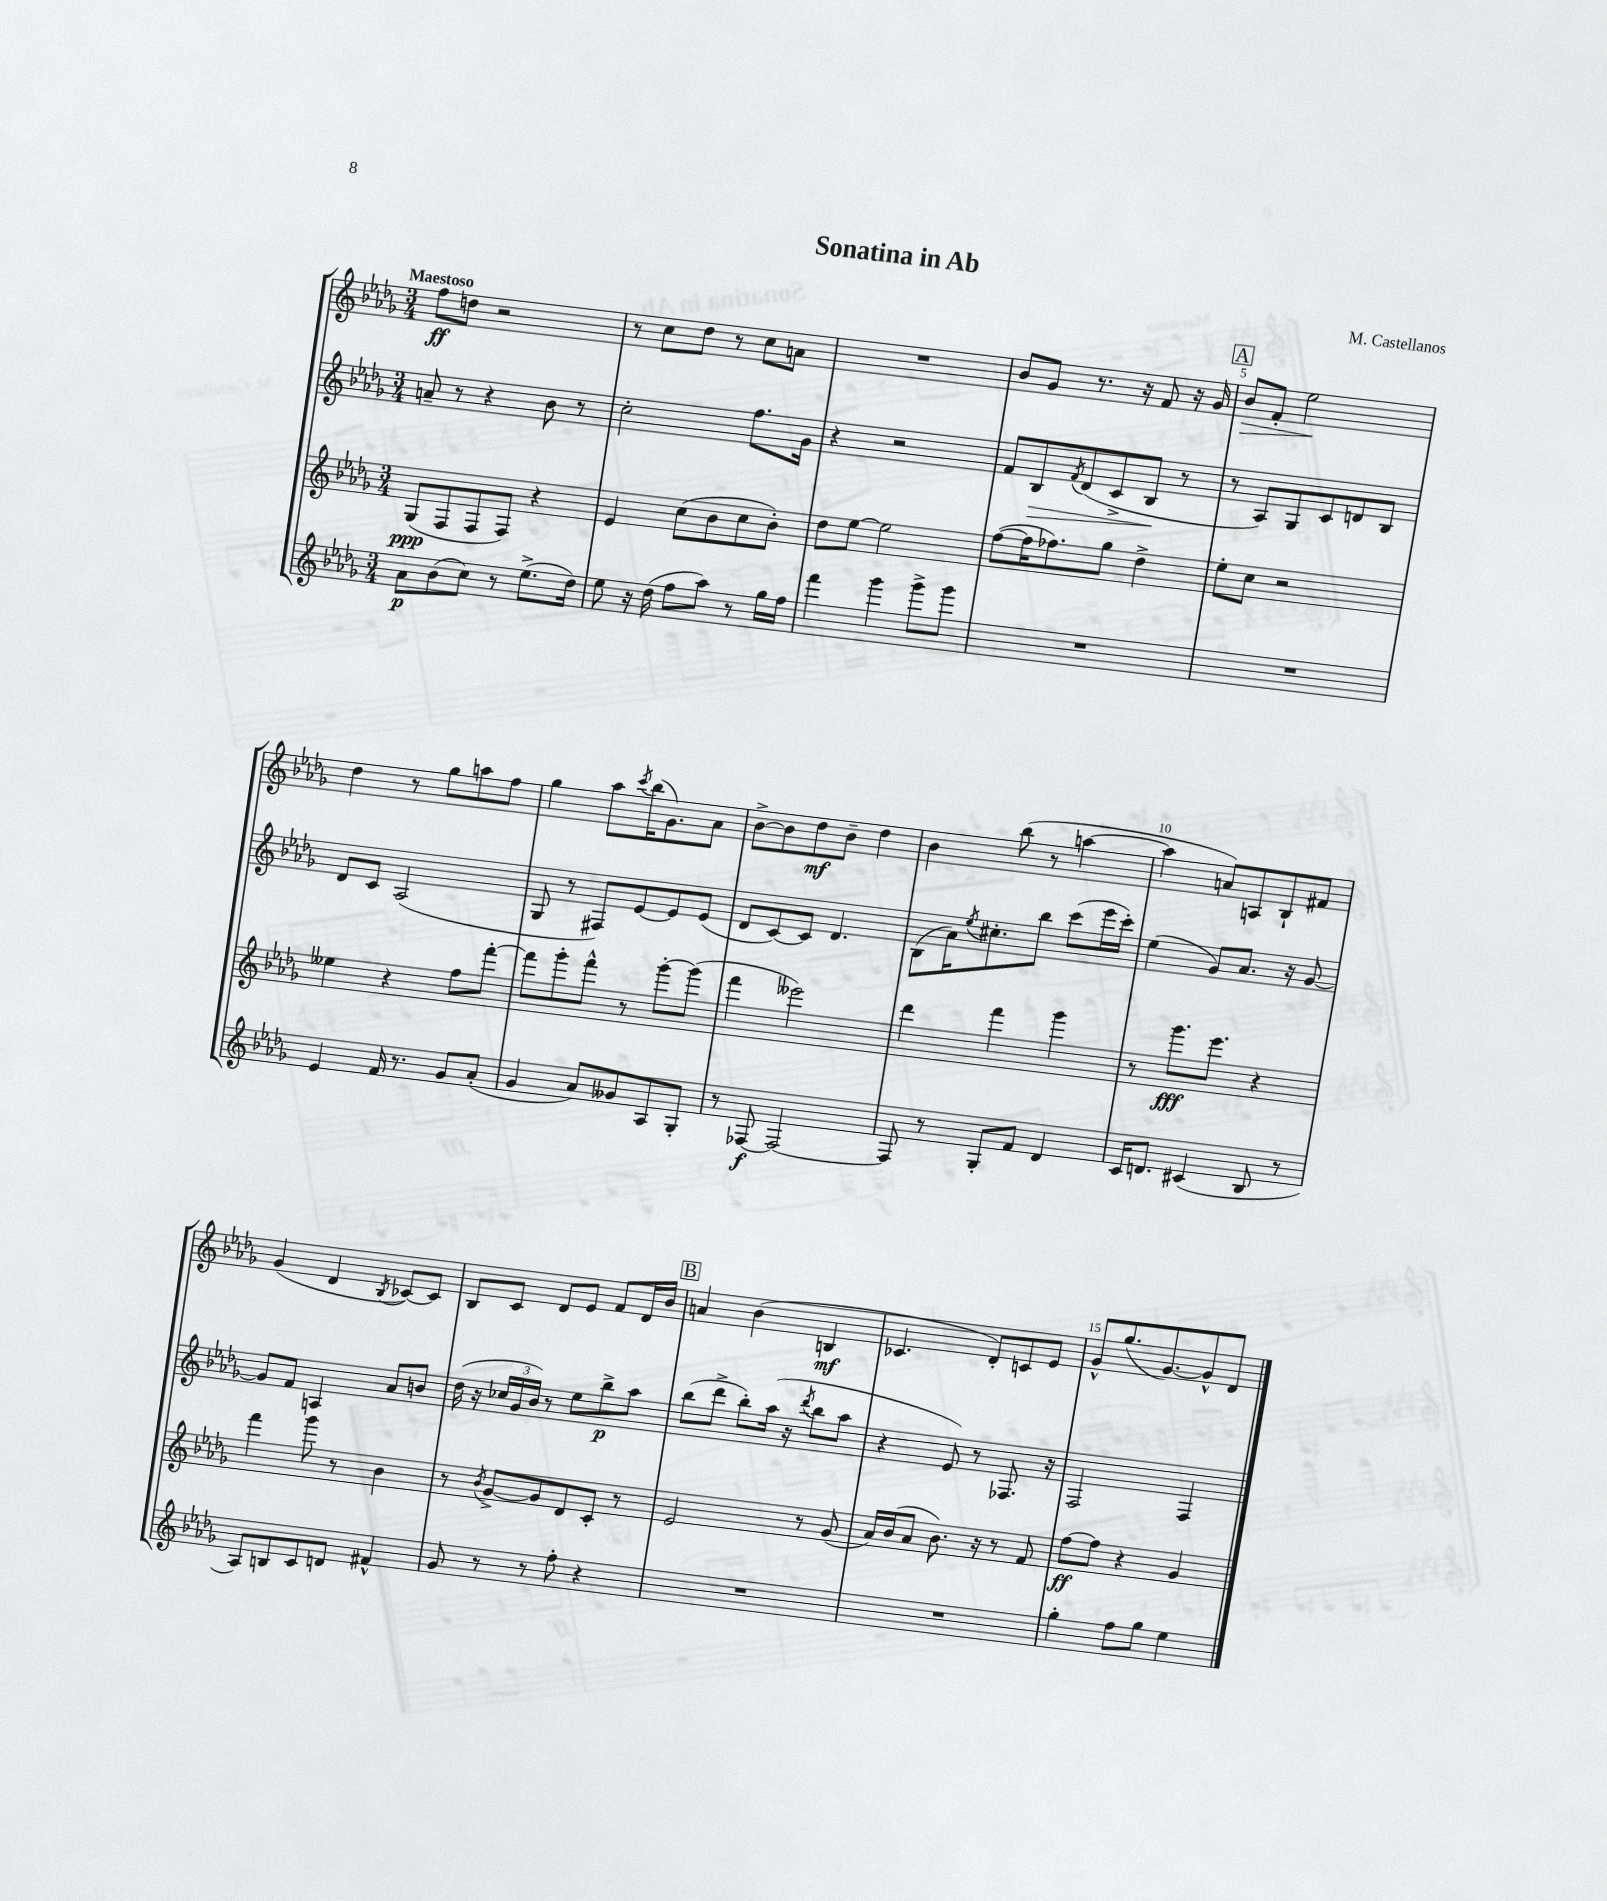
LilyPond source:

\header { title = "Sonatina in Ab" composer = "M. Castellanos" }
<<
\new StaffGroup <<
\new Staff = "s0" {
    \clef treble \key des \major \numericTimeSignature \time 3/4 \tempo "Maestoso"
    f''8\ff d''8 r2 |
    r8 c''8 des''8 r8 c''8 a'8 |
    R2. |
    bes'8 ges'8 r8. r16 f'8 r16 ges'16 |
    \mark \markup { \box "A" } bes'8\> f'8-. ees''2\! |
    des''4 r8 ges''8 a''8 f''8 |
    ges''4 aes''8 \acciaccatura { c'''8 } bes''16( ges'8.) aes'8 |
    bes'8~-> bes'8 des''8\mf bes'8-- des''4 |
    bes'4 bes''8( r8 a''4~ |
    a''4 a'8) a8 bes8-! fis'8 |
    ges'4( des'4 \acciaccatura { bes8 } ces'8~) ces'8 |
    bes8 c'8 des'8 ees'8 f'8 des'16 bes'16 |
    \mark \markup { \box "B" } a'4 bes'4( b4\mf |
    ces'4. des'8-.) c'8 ees'8 |
    ges'8-^ ges''8.( ges'8.~) ges'8-^ des'8 \bar "|." |
}
\new Staff = "s1" {
    \clef treble \key des \major \numericTimeSignature \time 3/4
    a'8-- r8 r4 bes'8 r8 |
    c''2-. f''8. ges'16 |
    r4 r2 |
    f'8 bes8\> \acciaccatura { f'8 } des'8( c'8-> bes8\! r8 |
    \mark \markup { \box "A" } r8 aes8) ges8 c'8 d'8 bes8 |
    des'8 c'8 aes2( |
    ges8 r8 fis8) ees'8~ ees'8 ees'8( |
    des'8 c'8~) c'8 des'4. |
    bes8( aes'16) \acciaccatura { ees''8 } cis''8.-. bes''8 c'''8( ees'''16 c'''16-.) |
    ees''4( ges'8) aes'8. r16 ges'8~ |
    ges'8 f'8 a4 aes'8 b'8 |
    des''16( r16 \tuplet 3/2 { ces''16 ges'16 bes'16) } r8 ees''8 bes''8->\p aes''8 |
    \mark \markup { \box "B" } bes''8( des'''8-> bes''8-.) aes''16( r16 \acciaccatura { des'''8 } bes''8 aes''8 |
    r4 ees'8) r8 fes8. r16 |
    f2 f4 \bar "|." |
}
\new Staff = "s2" {
    \clef treble \key des \major \numericTimeSignature \time 3/4
    ges8\ppp( f8 f8 f8) r4 |
    ees'4 c''8( bes'8 c''8 bes'8-.) |
    des''8 ees''8~ ees''2 |
    f''8~( f''16 fes''8.) ges''8 des''4-> |
    \mark \markup { \box "A" } ees''8-. c''8 r2 |
    eeses''4 r4 f''8 f'''8~-. |
    f'''8 ges'''8-. f'''8-^ r8 ges'''8~-. ges'''8( |
    f'''4 eeses'''2) |
    des'''4 f'''4 ges'''4 |
    r8 ges'''8.\fff ees'''8. r4 |
    f'''4 ges'''8 r8 bes'4 |
    r8 \acciaccatura { bes'8 } ges'8~-> ges'8 des'8 c'8-. r8 |
    \mark \markup { \box "B" } ees'2 r8 ges'8( |
    aes'16) bes'16( aes'8 bes'8.) r16 r8 f'8 |
    f''8~\ff f''8 r4 ges'4 \bar "|." |
}
\new Staff = "s3" {
    \clef treble \key des \major \numericTimeSignature \time 3/4
    aes'8\p bes'8( c''8) r8 ees''8.->( des''16) |
    ees''8 r16 des''16( f''8 aes''8) r8 ges''16 f''16 |
    f'''4 ges'''4 ges'''8-> ges'''8 |
    R2. |
    \mark \markup { \box "A" } R2. |
    ees'4 f'16 r8. ges'8 aes'8-.( |
    ges'4 aes'8) geses'8 aes8 ges8-. |
    r8 fes8~\f fes2~ |
    fes8 r8 ges8-. f'8 des'4 |
    c'16 d'8. cis'4( bes8 r8 |
    aes8) b8 c'8 d'8 fis'4-^ |
    ges'8 r8 r8 f''8-. r4 |
    \mark \markup { \box "B" } R2. |
    R2. |
    ges''4-. f''8 ges''8 ees''4 \bar "|." |
}
>>
>>
\layout { \context { \Score \override BarNumber.break-visibility = ##(#f #t #t) barNumberVisibility = #(every-nth-bar-number-visible 5) } }
